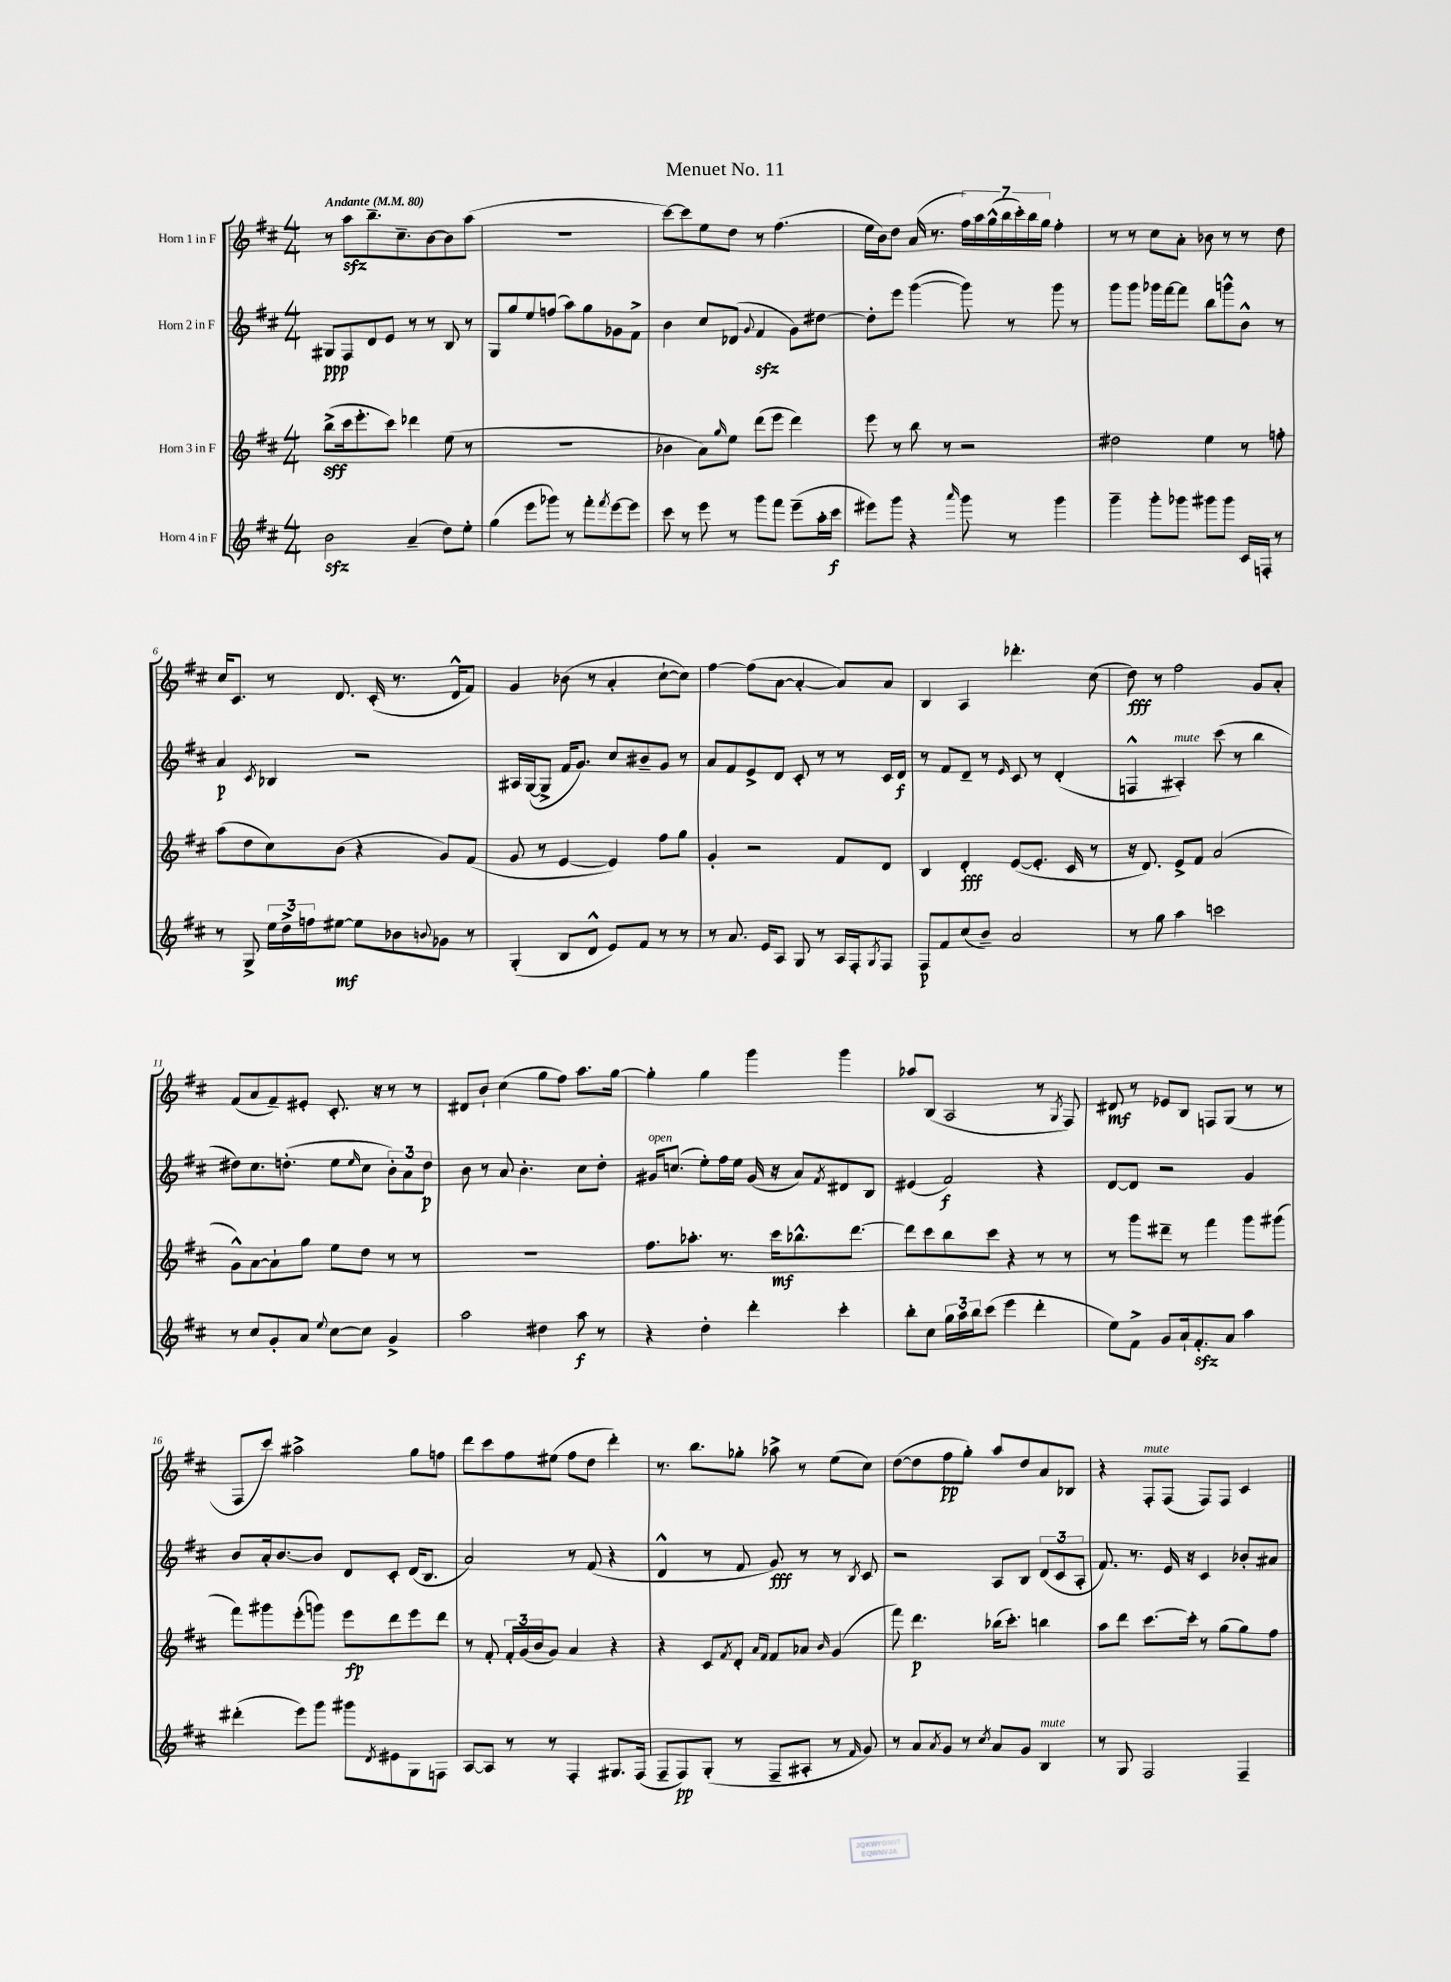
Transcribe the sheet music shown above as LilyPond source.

\header { title = "Menuet No. 11" }
<<
\new StaffGroup <<
\new Staff = "s0" \with { instrumentName = "Horn 1 in F" } {
    \clef treble \key d \major \numericTimeSignature \time 4/4 \tempo "Andante" 4 = 80
    r8 a''8\sfz b''8.-- cis''8.-- b'8~ b'8 a''8( |
    R1 |
    cis'''8~) cis'''8 e''8 d''8 r8 fis''4.( |
    e''16 b'16) d''8 a'16( r8. \tuplet 7/4 { fis''16) a''16 g''16-^( b''16 cis'''16-.) b''16 g''16 } fis''4-. |
    r8 r8 cis''8 a'8-. bes'8 r8 r8 d''8 |
    cis''16 cis'8. r8 d'8. cis'16-.( r8. d'16-^ fis'8) |
    g'4 bes'8( r8 a'4-. cis''8~-! cis''8) |
    fis''4~ fis''8( a'8~ a'4~-. a'8) a'8 |
    b4 a4 des'''4.-. cis''8( |
    d''8\fff) r8 fis''2 g'8 a'8-. |
    fis'8( a'8 fis'8--) eis'8-. cis'8.-. r16 r8 r8 |
    dis'8 b'8-! cis''4( g''8 fis''8) a''8. g''16~ |
    g''4-. g''4 g'''4 g'''4 |
    aes''8 b8( a2 r8 \acciaccatura { g8 } fis8) |
    dis'8\mf r8 ees'8 b8 f8 g8( r8 r8 |
    fis8 cis'''8) ais''2-> g''8 f''8 |
    d'''8 cis'''8 fis''8 eis''8( fis''8 d''8 d'''4-.) |
    r8. b''8. ges''8-. aes''8-> r8 e''8( cis''8) |
    d''8~( d''8 fis''8\pp g''8-.) a''8 d''8 a'8 bes8 |
    r4 fis8-.^\markup { \italic "mute" } fis8( fis8) fis8 cis'4 \bar "|." |
}
\new Staff = "s1" \with { instrumentName = "Horn 2 in F" } {
    \clef treble \key d \major \numericTimeSignature \time 4/4
    gis8\ppp fis8 d'8 e'8 r8 r8 b8 r8 |
    g8 g''8 e''8 f''8( a''8) g''8 ges'8 fis'8-> |
    b'4 cis''8 des'8( \appoggiatura { g'8 } fis'4\sfz g'8) dis''8~ |
    dis''8-. e'''8 g'''4~( g'''8) r8 g'''8 r8 |
    g'''8 g'''8 ges'''16 fis'''16~ fis'''8 b''8 g'''8-^ b'8-^ r8 |
    a'4\p \acciaccatura { cis'8 } bes4 r2 |
    ais16 g16~( g8-> fis'16 g'8.) cis''8 bis'8-- g'8 r8 |
    a'8 fis'8 e'8-> d'8 cis'8-. r8 r8 cis'16 d'16\f |
    r8 fis'8 d'8-- r8 \grace { e'16 } cis'8 r8 d'4-.( |
    f4-^ ais4-.^\markup { \italic "mute" }) cis'''8( r8 b''4 |
    dis''8) cis''8. d''8.-.( e''8 \grace { e''16 } cis''8 \tuplet 3/2 { b'8-.) a'8 d''8\p } |
    b'8 r8 a'8 b'4.-. cis''8 d''8-. |
    gis'16^\markup { \italic "open" } c''8.( e''8-.) fis''16 e''16 gis'16( r16 a'8) \acciaccatura { fis'8 } dis'8 b8 |
    eis'4( fis'2\f) r4 |
    d'8~ d'8 r2 g'4 |
    b'8 a'16-. b'8.~ b'8 d'8 cis'8-. d'16( b8. |
    a'2) r8 fis'8( r4 |
    d'4-^ r8 fis'8 g'8\fff) r8 r8 \acciaccatura { b8 } cis'8 |
    r2 a8 b8 \tuplet 3/2 { d'8( cis'8 a8-. } |
    fis'8.) r8. e'16 r16 cis'4 bes'8-. ais'8 \bar "|." |
}
\new Staff = "s2" \with { instrumentName = "Horn 3 in F" } {
    \clef treble \key d \major \numericTimeSignature \time 4/4
    b''8->\sff( cis'''16 e'''8.-. cis'''8) des'''4 e''8( r8 |
    R1 |
    bes'4 a'8) \grace { g''16 } e''8 d'''8( e'''8 d'''4) |
    e'''8 r8 b''8 r8 r2 |
    dis''2 e''4 r8 f''8-. |
    a''8( d''8 cis''8) b'8( r4 g'8) fis'8( |
    g'8 r8 e'4~ e'4) fis''8 g''8 |
    g'4-. r2 fis'8 d'8 |
    b4 d'4-.\fff e'8~( e'8.-. cis'16 r8 |
    r16 d'8.) e'8-> fis'8 a'2( |
    g'8-^) a'8~ a'8-! g''8 e''8 d''8 r8 r8 |
    R1 |
    fis''8. aes''8.-. r8. cis'''16\mf bes''8.-^ d'''8.~ |
    d'''8 cis'''8 b''8 cis'''8 r4 r8 r8 |
    r8 g'''8 dis'''8-- r8 fis'''4 g'''8 gis'''8( |
    fis'''8) gis'''8 e'''8-.( g'''8) e'''8\fp d'''8 e'''8 d'''8 |
    r8 fis'8-. \tuplet 3/2 { fis'16-. g'16( b'16 } g'8) a'4 r4 |
    r4 cis'8 \acciaccatura { fis'8 } d'8-. \grace { a'16 fis'16 } fis'8 aes'8 \grace { b'16 } g'4( |
    fis'''8) d'''4.\p bes''16( cis'''8.-.) b''4 |
    a''8 d'''8 cis'''8.~ cis'''16-. r8 g''8( g''8) fis''8 \bar "|." |
}
\new Staff = "s3" \with { instrumentName = "Horn 4 in F" } {
    \clef treble \key d \major \numericTimeSignature \time 4/4
    b'2\sfz a'4--( d''8) e''8-. |
    g''4( e'''8 ges'''8) r8 fis'''8-. \acciaccatura { fis'''8 } e'''8~ e'''8 |
    cis'''8 r8 e'''8 r8 g'''8 fis'''8 e'''8--( a''16-. cis'''16\f |
    eis'''8) g'''8 r4 \grace { a'''16 } g'''8 r8 g'''4 |
    g'''4-- g'''8-. ges'''8 gis'''8 gis'''8 cis'16 f16-. r8 |
    r8 g8-> \tuplet 3/2 { e''16 d''16-> f''16 } eis''8~\mf eis''8 bes'8 \appoggiatura { b'8 } ges'8 r8 |
    g4-.( b8 d'8-^ e'8) fis'8 r8 r8 |
    r8 a'8. e'16 a8 g8 r8 a16 fis16-. \acciaccatura { g8 } fis8 |
    fis8\p fis'8 cis''8( b'8--) a'2 |
    r8 g''8 a''4 c'''2 |
    r8 cis''8 g'8-. a'8 \appoggiatura { e''8 } cis''8~ cis''8 g'4-> |
    a''2 dis''4 a''8\f r8 |
    r4 d''4-. d'''4-. cis'''4-. |
    b''8-. cis''8 \tuplet 3/2 { g''16 a''16 b''16 } cis'''8( e'''4 d'''4-. |
    e''8) fis'8-> g'8 a'16-! fis'8.-.\sfz a'8 a''4 |
    dis'''4-.( e'''8) g'''8 gis'''8 \acciaccatura { d'8 } eis'8 g8 f8 |
    a8~ a8 r8 r8 fis4-. gis8. fis16( |
    fis8-- fis8\pp) g8-.( r8 fis8-- ais8-. r8 \grace { fis'16 } g'8) |
    r8 a'8 \acciaccatura { a'8 } g'8 r8 \acciaccatura { cis''8 } a'8 g'8 b4^\markup { \italic "mute" } |
    r8 g8 fis2 fis4-- \bar "|." |
}
>>
>>
